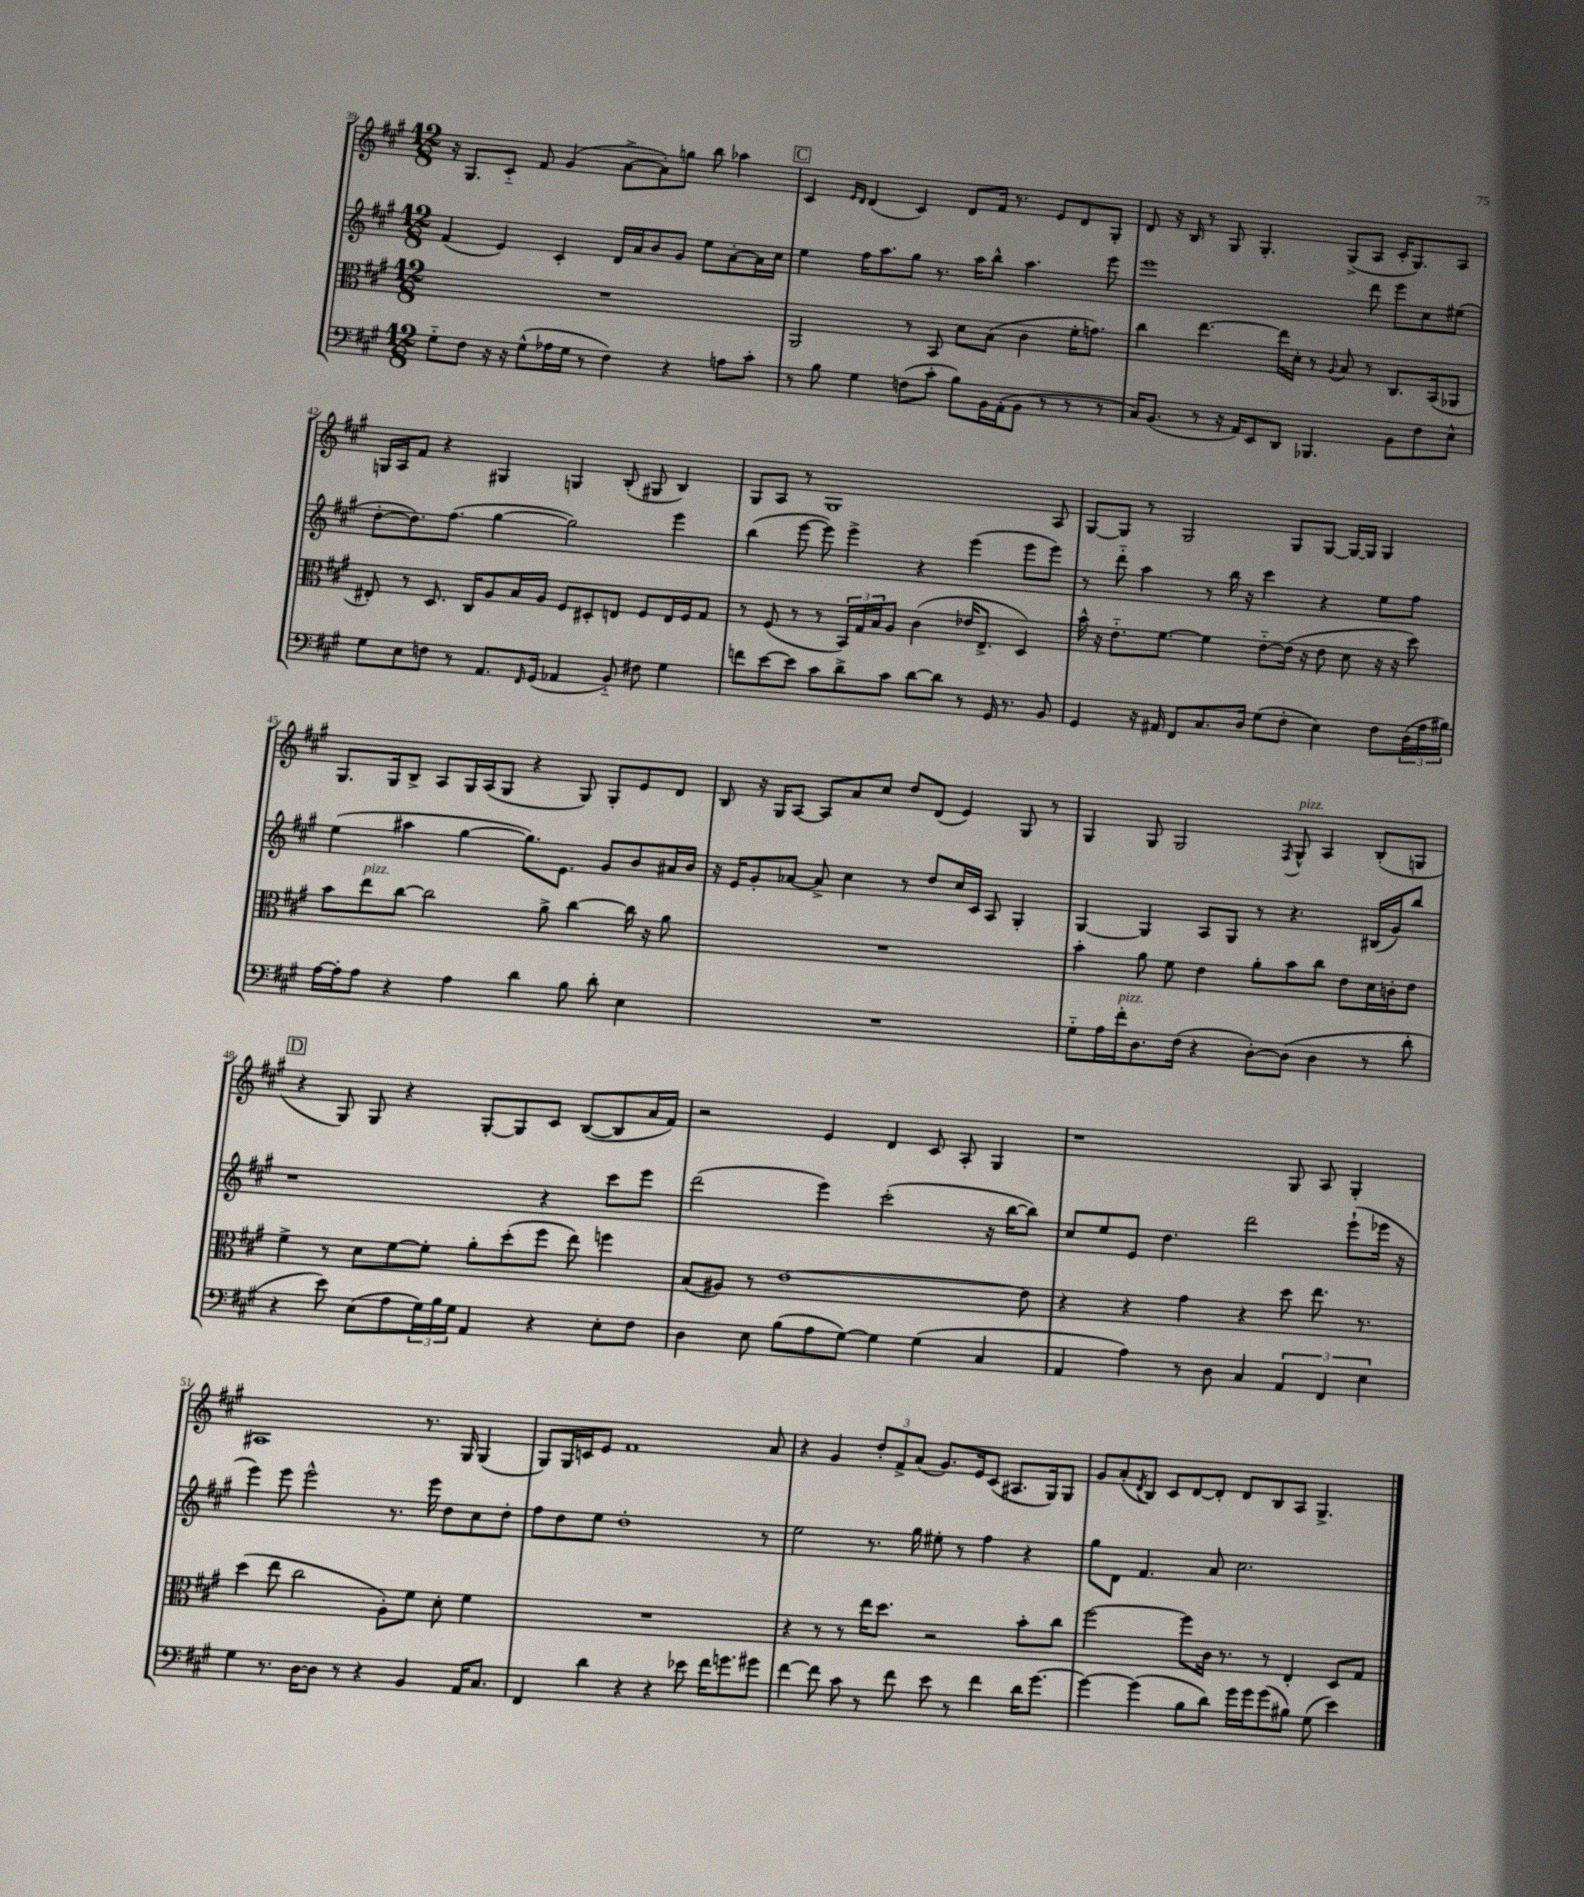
<<
\new StaffGroup <<
\new Staff = "s0" {
    \clef treble \key a \major \numericTimeSignature \time 12/8
    r16 gis8. cis'8-_ fis'8 gis'4( a'8~-> a'8-.) g''8 b''8 aes''4 |
    \mark \markup { \box "C" } cis'4 \grace { e'16 d'16 } d'4( cis'4) d'8 fis'16 r8. e'8 d'8 gis8-. |
    d'8 r16 b16 r8 gis8 gis4.-. gis8->( a8 cis'16-. gis8.) a8 |
    g16 a16 fis'8 r4 gis4 g4 b8-.( gis8 b4) |
    gis8 a8 r8 gis1 a8 |
    gis8~ gis8 r8 gis2 gis8 gis8~ gis16~ gis16 gis4 |
    gis8. gis16 b8-> a8 gis16 a16( gis8 r4 gis8) gis8-. e'8 d'8 |
    b8 r16 gis16 a8~ a8 a'8 cis''8 d''8 d'8( e'4) gis8 r8 |
    gis4 gis8 gis2 \acciaccatura { fis8 } gis8-^^\markup { \italic "pizz." } a4 b8-.( g8 |
    \mark \markup { \box "D" } r4 gis8) gis8 r4 gis8~-. gis8 cis'8 b8~( b8 a'16 fis'16) |
    r2 e'4 d'4 cis'8 a8-. gis4 |
    r1 gis8 a8 gis4-. |
    ais1 r8. gis16 gis4( |
    gis8) gis16 c'16 e'8 fis'1 a'8 |
    r4 gis'4 \tuplet 3/2 { d''8-. fis'8-> a'8( } gis'8.) e'16 cis'8( ais8. gis16) gis8 |
    gis'8 a'8-.( \acciaccatura { d'8 } b8) cis'8 d'8~ d'8-. d'8 b8 a8 gis4.-> \bar "|." |
}
\new Staff = "s1" {
    \clef treble \key a \major \numericTimeSignature \time 12/8
    fis'4( e'4) cis'4-. d'16 a'16 b'8 gis'8 e''8 a'8~-. a'16 cis''16 |
    \mark \markup { \box "C" } e''4 fis''16 a''8. gis''8 r8. a''16 b''8-^ a''4. e'''8 |
    e'''1 d'''8 e'''8 cis''8 eis''8( |
    d''8~-. d''8.) fis''8.( gis''4~ gis''2) e'''4 |
    b''4( e'''8~ e'''8) e'''4-> r4 e'''4( e'''8 e'''8) |
    r8 d'''8-_ a''4 r8 b''16 r16 cis'''4 r4 e''8 fis''8 |
    e''4( ais''4 gis''4~ gis''8.) e'8. gis'8 b'8 ais'16 b'16 |
    r16 e'16 gis'8-. aes'8~ aes'8-> cis''4 r8 d''8 cis''16 cis'16 a8 gis4-. |
    gis4~ gis4 a8 gis8 r8 r4. bis16( gis'16) b''8 |
    \mark \markup { \box "D" } r1 r4 cis'''8 e'''8 |
    d'''2( e'''4) cis'''2-.( r16 b''16~ b''8) |
    cis''8 e''8 e'8 d''4. d'''2 e'''8-!( ees'''16 r16 |
    e'''4) e'''8 e'''2-^ r8. e'''16 d''8 cis''8 d''8-. |
    fis''8 d''8 e''8 d''1-. r8 |
    e''2 r8. gis''16 eis''8-. r8 fis''4 r4 |
    gis''8 d'8 fis'4. a'8 cis''2. \bar "|." |
}
\new Staff = "s2" {
    \clef alto \key a \major \numericTimeSignature \time 12/8
    R1. |
    \mark \markup { \box "C" } a,2 r8 b,8 d'8 b8( cis'4 fis'16-. g'8.) |
    cis''4 e''4.~ e''16 d'16-. r8 \appoggiatura { a8 } b8 r8 cis8. b,16( aes,8 |
    eis8-.) r8 d8. cis16 a8 b16 a16 fis8 dis8-. e8 fis8 e16 fis16 gis8 |
    r8 fis8( r8 r8 \tuplet 3/2 { b,16) gis16 b16 } a8 cis'4( ees'16 e8.-> d4) |
    b'16-^ r16 e'8.-_ fis'8.~ fis'4 e'8~-_ e'16( r16 e'8 d'8 r16 r16 d''8) |
    b'8 e''8^\markup { \italic "pizz." } cis''8~ cis''2 a'8-> cis''4~ cis''16 r16 a'8 |
    R1. |
    b'4-. a'8 fis'8 e'4 a'8-. b'8 cis''8 e'8 d'16 c'16-. e'8 |
    \mark \markup { \box "D" } fis'4-> r8 d'8 fis'8~ fis'8-. a'8-. d''8-.( fis''8 e''8) f''4 |
    b8( ais8) r8 e'1~ e'8 |
    r4 r4 gis'4 r4 d''8 e''8. r8. |
    d''4( e''8 cis''2 a8-.) fis'8 d'8-. fis'4 |
    R1. |
    r4 r8 r8 e''16 d''8. r2 b'8-. cis''8 |
    fis''2~ fis''8 cis'16 r8. r8 e4-. d8 gis8 \bar "|." |
}
\new Staff = "s3" {
    \clef bass \key a \major \numericTimeSignature \time 12/8
    gis8-_ fis8 r16 r16 gis8-^( aes16 gis16 r8 fis4) r4 a8 cis'8-. |
    \mark \markup { \box "C" } r8 b8 gis4 f8( cis'8-. b8) b,16 a,16-.( b,8 r8 r8 r8 |
    cis16) b,8.( r8 r16 a,16) e,8 d,8 bes,,4. b,8 fis8 e8-^ |
    gis8 e8 f8 r8 a,8. \grace { fis,16 } gis,16( aes,4 b,8-_) fis8 gis4 |
    f'8 e'8~ e'8 cis'8 d'8-> cis'8 d'8~ d'8 r8 gis,16 r8. b,8 |
    gis,4 r16 ais,16 fis,8 cis8. d16 gis8( fis8-. e4) fis8 \tuplet 3/2 { d16( a16 bis16) } |
    a16~ a16-. a8 r4 a4 d'4 b8 d'8-. e4 |
    R1. |
    gis8-_ a16 fis'16-.^\markup { \italic "pizz." } d8. fis16( r4 d8~-.) d8( d4 r8 d'8-. |
    \mark \markup { \box "D" } r4 e'8) e8( a8 \tuplet 3/2 { gis16) b16 gis16 } a,4 r4 e8-. fis8 |
    d4 e8 b8( a8 gis8~) gis4 gis4( cis4 |
    a,4 a4) r8 d8 cis4 \tuplet 3/2 { a,4 fis,4 e4 } |
    gis4 r8. d16~ d8 r8 r4 b,4 a,16 cis8. |
    fis,4 d'4 r4 r4 ees'8 fis'16 g'8. gis'8 |
    fis'4~ fis'8 cis'8 r8 fis'8 e'8 r8 fis'4 d'16 gis'8.~ |
    gis'4~ gis'4( b8 d'8) gis'16 gis'16 gis'8( bis8) gis8( e'4) \bar "|." |
}
>>
>>
\layout { \context { \Score currentBarNumber = #39 } }
